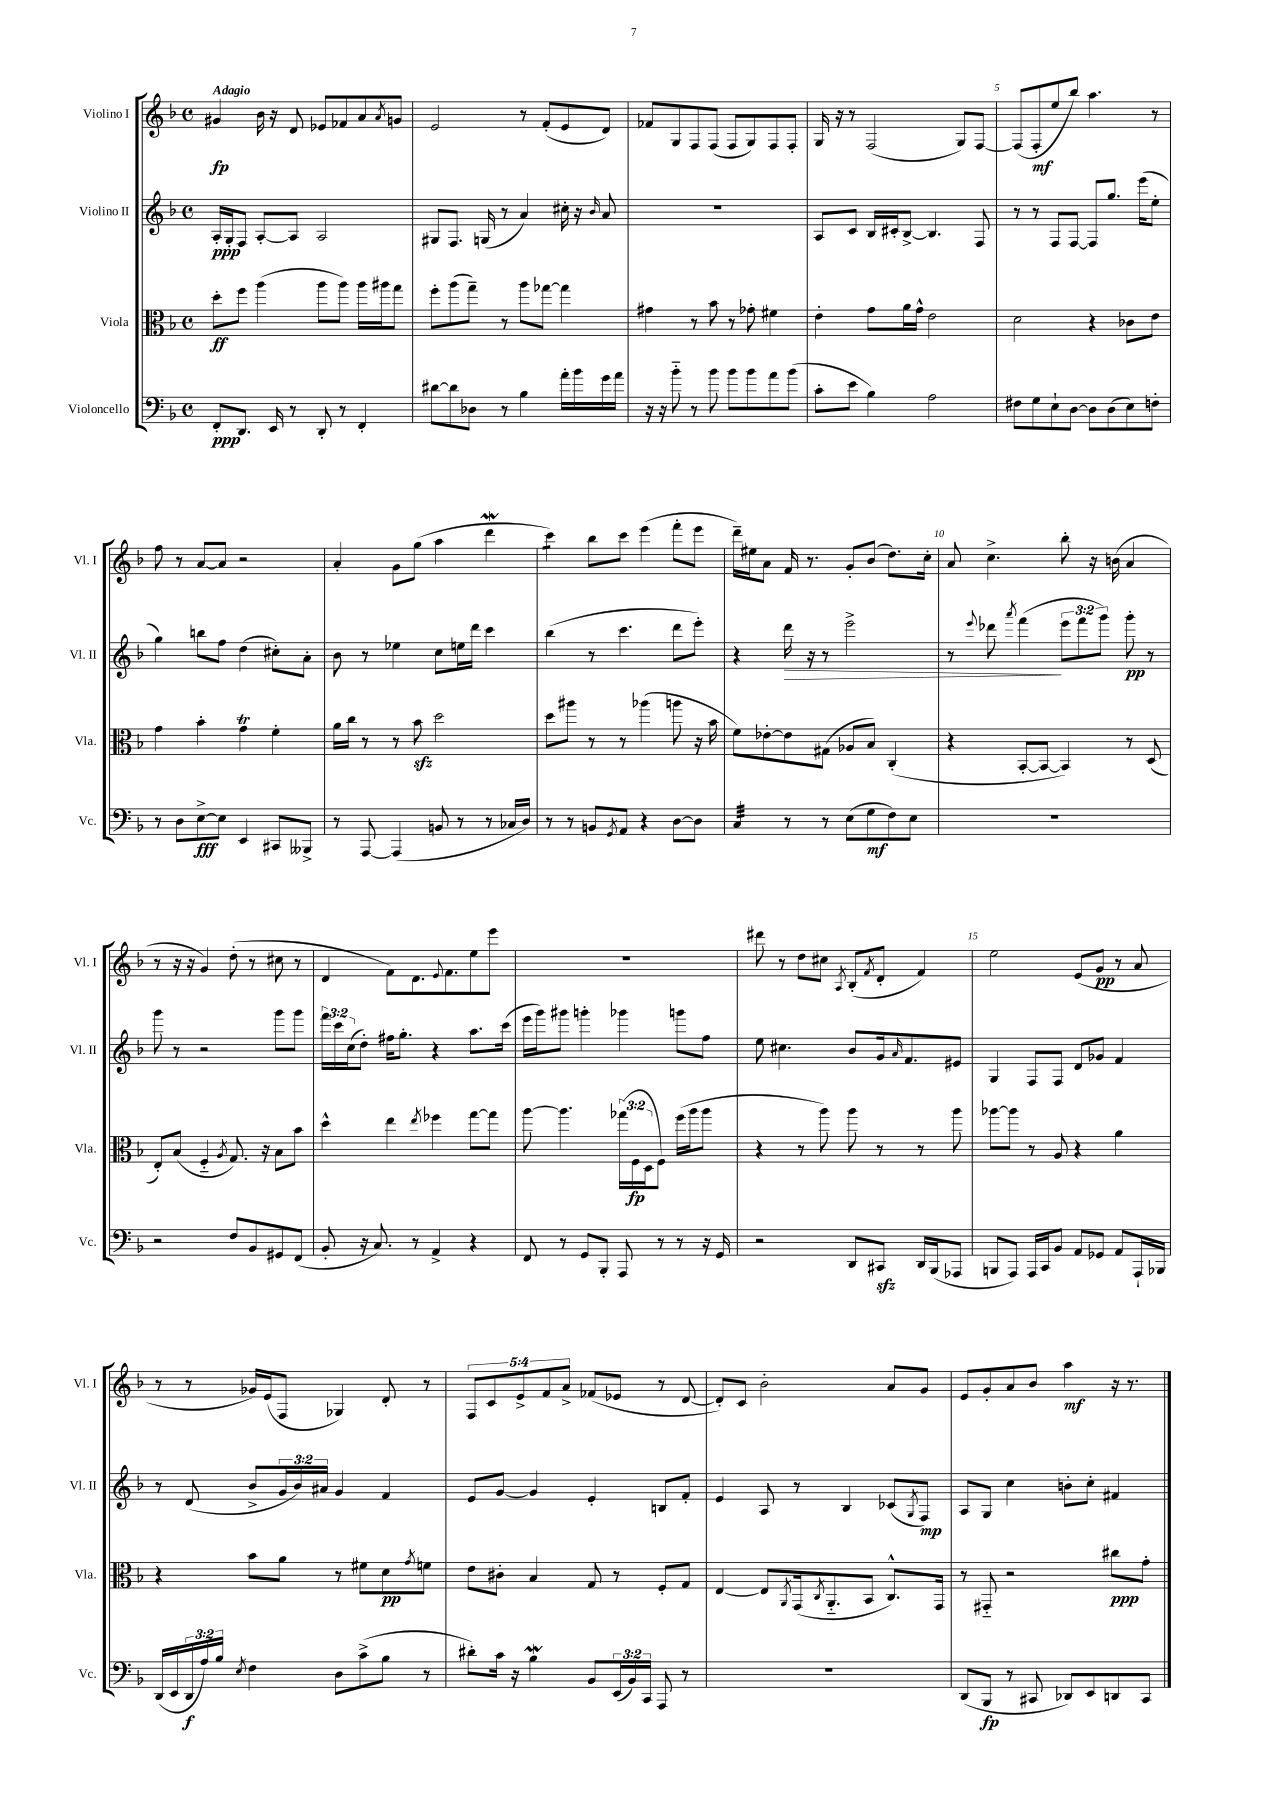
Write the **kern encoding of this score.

**kern	**kern	**kern	**kern
*staff4	*staff3	*staff2	*staff1
*clefF4	*clefC3	*clefG2	*clefG2
*k[b-]	*k[b-]	*k[b-]	*k[b-]
*M4/4	*M4/4	*M4/4	*M4/4
*met(c)	*met(c)	*met(c)	*met(c)
8FF'/L	8dd'\L	16A'/LL	4g#/
.	.	16G'/J	.
8.DD/J	8ff\J	8F/J	.
.	(4aa\	[8A'/L	16b-\
16EE/	.	.	16r
8r	.	8A/]J	8d/
8DD'/	8aa\L	2A/	8e-/L
8r	8aa\J)	.	8f-/
4FF'/	16aa\LL	.	8a/
.	16aa#\J	.	.
.	.	.	8qa/
.	8gg\J	.	8g/J
=	=	=	=
[8d#\L	8ff'\L	8G#/L	2e/
8d#\]	(8aa\	8.F/J	.
8D-\J	8gg~\J)	.	.
.	.	(16G/	.
8r	8r	8r	.
4B-\	8aa\L	4a/)	8r
.	[8gg-\J	.	(8f'/L
16a'\LL	4gg-\]	16cc#'\	8e/
16b-\	.	16r	.
.	.	16qqb-/	.
16g\	.	8a/	8d/J)
16a\JJ	.	.	.
=	=	=	=
16r	4g#\	1r	8f-/L
16r	.	.	.
8b-'~\	.	.	8G/
8r	8r	.	8F/
8b-\	8b-\	.	(8F/J
8b-\L	8r	.	8F/L
8b-\	8g-'\	.	8G/)
8a\	4f#\	.	8F/
(8b-\J	.	.	8F'/J
=	=	=	=
8c'\L	4e'\	8A/L	16G/
.	.	.	16r
8e\J	.	8c/J	8r
4B-\)	8g\L	16B-/LL	(2F/
.	.	16c#'/J	.
.	16a\L	[8B-^/J	.
.	16g^^\JJ	.	.
2A\	2e\	4.B-/]	.
.	.	.	8G/L)
.	.	8F/	[8F/J
=	=	=	=
8F#\L	2d\	8r	(8F/]L
8G\	.	8r	8F'/
8E`\	.	8F/L	8ee/
[8D\J	.	[8F/J	8bb-/J)
8D\]L	4r	8F/]L	4.aa\
(8D\	.	8.gg/J	.
8E\)	8c-\L	.	.
.	.	(16eee\LK	.
8F'\J	8e\J	8ee'\J	8r
=	=	=	=
8r	4g\	4gg\)	8ff\
8D\L	.	.	8r
[8E^\	4b-'\	8bb\L	[8a/L
8E\]J	.	8ff\J	8a/]J
4EE/	4g\	(4dd\	2r
8CC#/L	4f'\	8cc#'\L)	.
8BBB--^/J	.	8a'\J	.
=	=	=	=
8r	16a\LL	8b-\	4a'/
.	16cc\JJ	.	.
[8AAA/	8r	8r	.
(4AAA/]	8r	4ee-\	8g\L
.	8b-\	.	(8gg\J
8BB/	2dd\	8cc\L	4aa\
8r	.	16ee\L	.
.	.	16ddd\JJ	.
8r	.	4ccc\	4ddd\
16C-/LL	.	.	.
16D/JJ)	.	.	.
=	=	=	=
8r	8dd\L	(4bb-\	4ccc\)
8r	8aa#\J	.	.
8BB/L	8r	8r	8bb-\L
8qGG/	.	.	.
8AA/J	8r	4.ccc\	8ccc\J
4r	(4aa-\	.	(4eee\
[8D\L	8aa\	8ddd\L	8fff'\L
8D\]J	16r	8eee'\J)	8eee\J
.	16b-\	.	.
=	=	=	=
4C/	8f\L)	4r	16ddd~\LL)
.	.	.	16ee#\J
.	[8e-'\	.	8a\J
8r	8e-\]	16ddd\	16f/
.	.	16r	8.r
8r	(8G#\J	8r	.
(8E\L	8A-/L	2eee^\	8g'/L
8G\	8B-/J)	.	(8b-/J
8F\)	(4C'/	.	8.dd\L)
8E\J	.	.	.
.	.	.	16cc'\Jk
=	=	=	=
1r	4r	8r	8a/
.	.	8qqeee/	.
.	.	8ddd-\	4.cc^\
.	.	8qaaa/	.
.	[8BB-'/L	(4fff\	.
.	8BB-/_J	.	.
.	4BB-/])	12eee\L	8bb-'\
.	.	12fff\	.
.	.	.	16r
.	.	12ggg\J)	.
.	.	.	(16b\
.	8r	8ggg'\	4a/
.	(8D/	8r	.
=	=	=	=
2r	8E'/L)	8ggg\	8r
.	(8B-/J	8r	16r
.	.	.	16r
.	4F'~/	2r	4g/)
.	8qA/	.	.
8F/L	8.G/)	.	(8dd'\
8BB-/	.	.	8r
.	16r	.	.
8GG#/	8B-\L	8ggg\L	8cc#\
(8FF/J	8b-\J	8ggg\J	8r
=	=	=	=
8BB-'/	4dd^^\	24fff\LL	4d/
.	.	24ccc\	.
.	.	(24cc\J	.
16r	.	8dd'\J)	.
8.C/)	.	.	.
.	4ee\	16ff#\LK	8f\L)
.	.	8.gg'\J	.
8r	.	.	8.d\
.	8qee/	.	.
4AA^/	4ff-\	4r	.
.	.	.	8qqe/
.	.	.	8.f\
4r	[8gg\L	8.aa\L	8ee\
.	8gg\]J	.	8eee\J
.	.	(16ccc\Jk	.
=	=	=	=
8FF/	[8aa\	16eee\LL	1r
.	.	16ggg\J)	.
8r	4.aa\]	8ggg#\J	.
8GG/L	.	4ggg'\	.
8BBB-'/J	.	.	.
8AAA/	(24gg-\LL	4ggg-\	.
.	24F\	.	.
.	24D\J	.	.
8r	8F\J)	.	.
8r	(16ff\LL	8ggg\L	.
.	16aa\J	.	.
16r	8aa\J	8ff\J	.
16GG/	.	.	.
=	=	=	=
2r	4r	8ee\	8ddd#\
.	.	4.cc#\	8r
.	8r	.	8dd\L
.	8aa\)	.	8cc#\J
.	.	.	8qA/
8DD/L	8aa\	8b-/L	(8B-'/L
.	.	.	8qf/
8CC#/J	8r	16g/k	8d'/J
.	.	16qqa/	.
.	.	8.f/	.
16DD/LL	8r	.	4f/)
(16BBB-/J	.	.	.
8AAA-/J	8aa\	8e#/J	.
=	=	=	=
8BBB/L	[8aa-\L	4G/	2ee\
8AAA/J)	8aa-\]J	.	.
16AAA/LL	8r	8F/L	.
16CC/J	.	.	.
8BB-/J	8A/	8F/J	.
8AA/L	4r	8d/L	(8e/L
8GG-/J	.	8g-/J	8g/J
8AA/L	4a\	4f/	8r
16AAA`/L	.	.	8a/
16BBB-/JJ	.	.	.
=	=	=	=
(16DD/LL	4r	8r	8r
16EE/	.	.	.
24DD/	.	(8d/	8r
24A/)	.	.	.
24B-/JJ	.	.	.
8qE/	.	.	.
4F\	8b-\L	8b-^/L	16g-/LL)
.	.	.	(16e/J
.	8a\J	24g/L	8F/J
.	.	24b-/)	.
.	.	24a#/JJ	.
8D\L	8r	4g/	4G-/)
(8c^\	8f#\L	.	.
8B-\J	8d\	4f/	8d'/
.	8qg/	.	.
8r	8f\J	.	8r
=	=	=	=
8d#'\L)	8e\L	8e/L	10F/L
.	.	.	10c/
16c\Jk	8c#'\J	[8g/J	.
16r	.	.	.
.	.	.	10e^/
4B-\	4B-/	4g/]	.
.	.	.	10f/
.	.	.	10a^/J
8BB-/L	8G/	4e'/	(8f-/L
(24EE/L	8r	.	8e-/J
24BB-/)	.	.	.
24CC/JJ	.	.	.
8AAA/	8F'/L	8B/L	8r
8r	8G/J	8f'/J	[8d/
=	=	=	=
1r	[4E/	4e/	8d'/]L)
.	.	.	8c/J
.	8E/]L	8A/	2b-'\
.	8qAA/	.	.
.	(16GG/k	8r	.
.	8qC/	.	.
.	8.AA'~/	.	.
.	.	4B-/	.
.	8BB-/J	.	.
.	8.C^^/L)	(8c-/L	8a/L
.	.	8qG/	.
.	.	8F/J)	8g/J
.	16GG/Jk	.	.
=	=	=	=
(8DD/L	8r	8A/L	8e/L
8BBB-/J	8GG#'~/	8G/J	8g'/
8r	2r	4cc\	8a/
8CC#/	.	.	8b-/J
8DD-/L)	.	8b'\L	4aa\
8EE/	.	8cc'\J	.
8DD/	8cc#\L	4f#/	16r
.	.	.	8.r
8CC#/J	8g'\J	.	.
==	==	==	==
*-	*-	*-	*-
